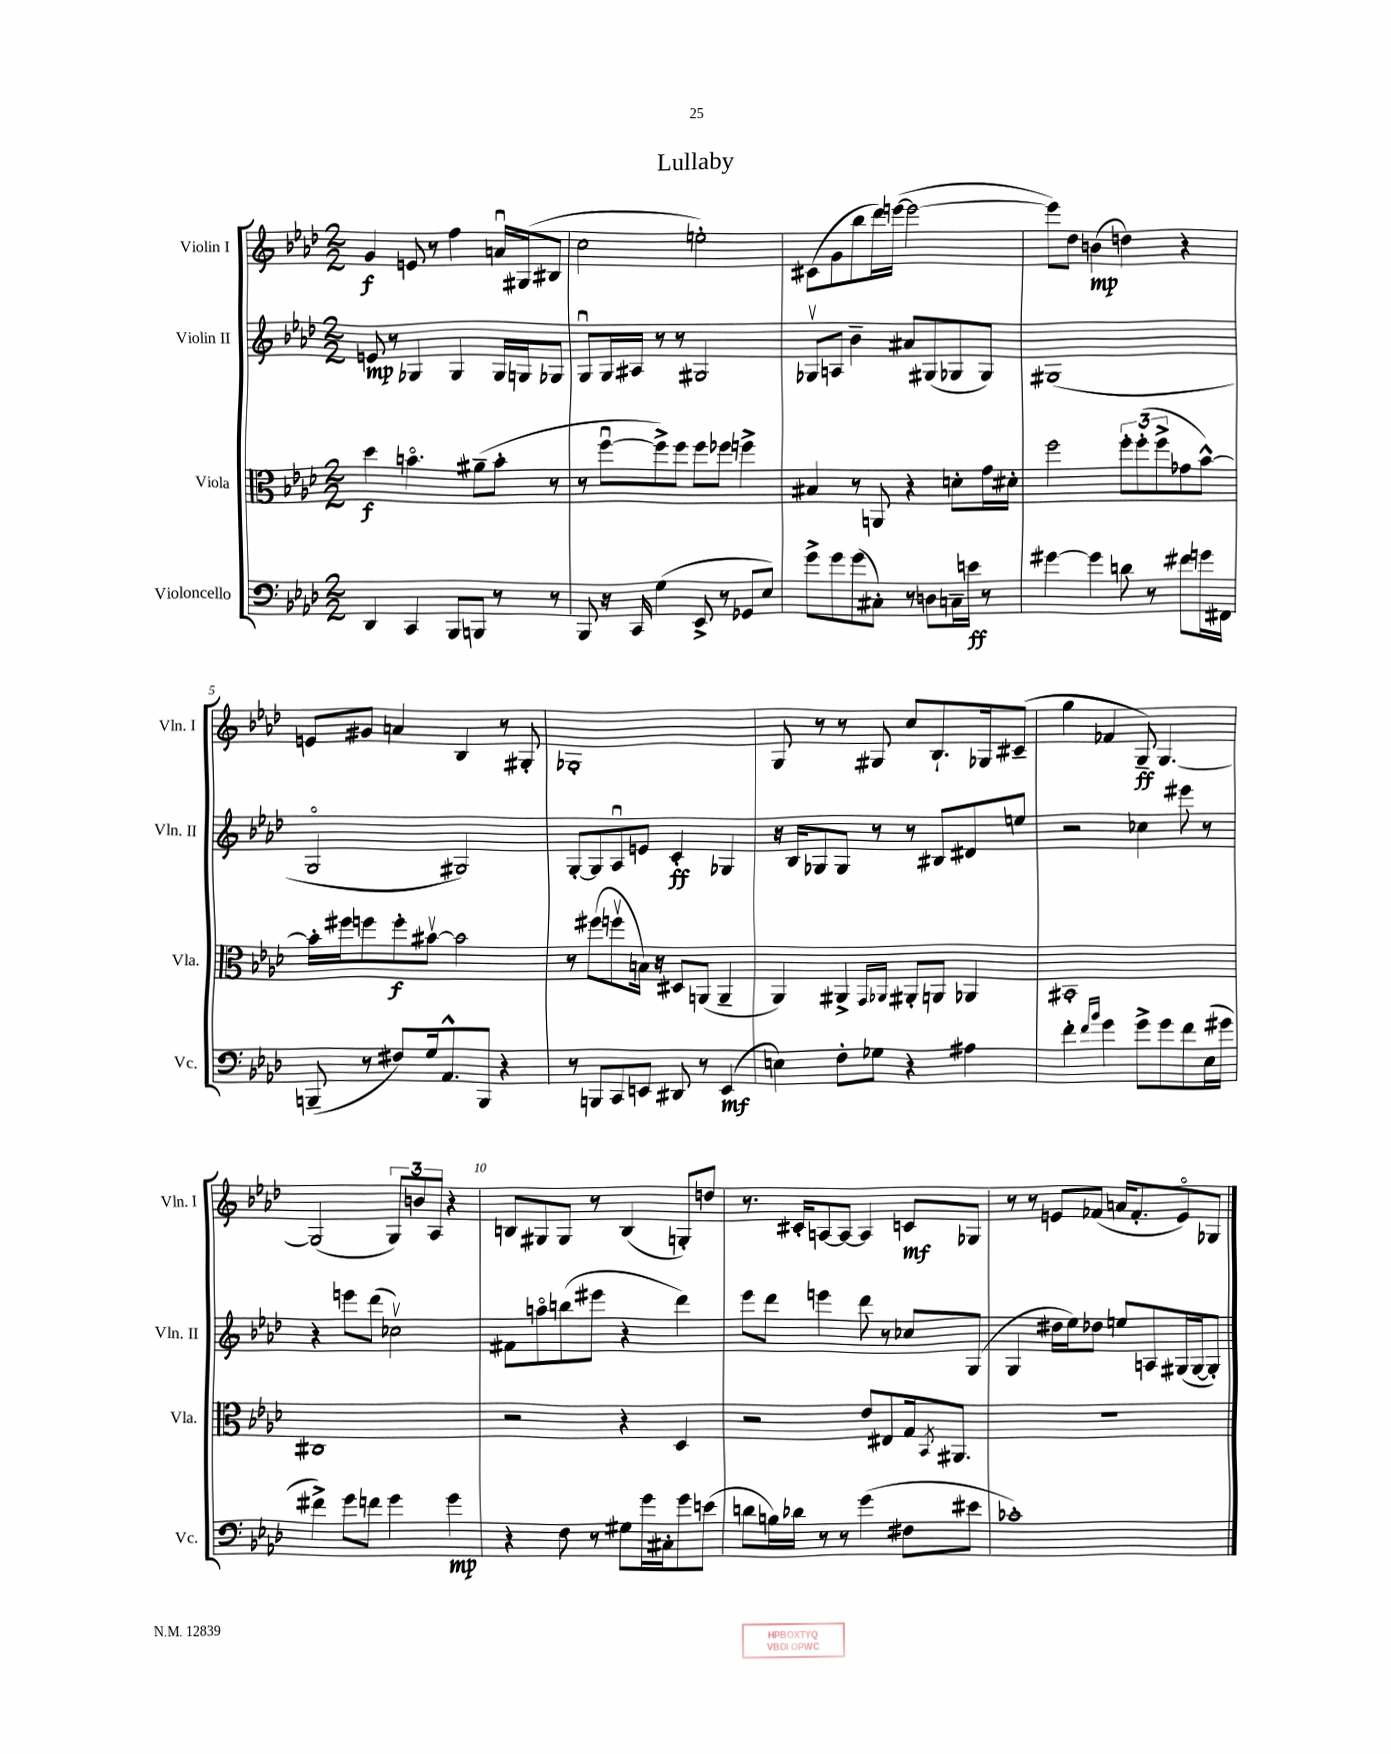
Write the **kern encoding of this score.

**kern	**kern	**kern	**kern
*staff4	*staff3	*staff2	*staff1
*clefF4	*clefC3	*clefG2	*clefG2
*k[b-e-a-d-]	*k[b-e-a-d-]	*k[b-e-a-d-]	*k[b-e-a-d-]
*M2/2	*M2/2	*M2/2	*M2/2
4DD-	4dd-	8e	4g
.	.	8r	.
4CC	4.bo	4G-	8e
.	.	.	8r
8BBB-	.	4G-	4ff
8BBB	(8a#~	.	.
8r	8b'	16G-	16au
.	.	16G	(16G#
8r	8r	8G-	8B#
=	=	=	=
8BBB-	8r	8Gu	2cc
16r	[8ffu	16G	.
16CC	.	16A#	.
(4G	8ff^])	8r	.
.	8ff	8r	.
8EE-^	8ff	2G#	2ee')
8r	8ff-	.	.
8GG-	4ff^	.	.
8E-)	.	.	.
=	=	=	=
8g^	4B#	8G-v	(8c#
8g	.	8A	8g
(8g	8r	4b-~	8bb-
8C#')	8AA	.	16ddd-)
.	.	.	([16eee
8r	4r	8a#	2eee_
8D	.	(8G#	.
16C~	8d'	8G-	.
16e	.	.	.
8r	16g	8G-)	.
.	16d#'	.	.
=	=	=	=
[4g#	2ff	(1G#	8eee])
.	.	.	8dd-
4g#]	.	.	(4b
8d	12ff'	.	4dd)
.	(12ff'	.	.
8r	.	.	.
.	12ff^	.	.
8f#	8g-	.	4r
16g	[8b-^^)	.	.
16FF#	.	.	.
=	=	=	=
(8BBB~	16b-']	2Go	8e
.	16ff#	.	.
8r	8ff	.	8g#
8F#)	8ff'	.	4a
16G	[8b#v	.	.
8.AA-^^	.	.	.
.	2b#]	2G#)	4B-
8BBB	.	.	.
4r	.	.	8r
.	.	.	8G#'
=	=	=	=
8r	8r	[8G'	1G-'
8BBB	(8ff#	8G]	.
8CC	8ffv	8A-u	.
8EE	16B)	8e	.
.	16r	.	.
8DD#	8D#	4c'	.
8r	(8AA	.	.
(4EE	4AA~	4G-	.
=	=	=	=
4E)	4AA-)	16r	8G
.	.	16B-	.
.	.	8G-	8r
8F'	4AA#^	8G-	8r
8G-	.	8r	8G#
.	16qqGG	.	.
.	16qqAA-	.	.
4r	8AA#'	8r	8cc
.	8AA	8B#	8.B-`
4A#	4AA-	8d#	.
.	.	.	16G-
.	.	8ee	(8c#~
=	=	=	=
4f'	1BB#'	2r	4gg
16qqf	.	.	.
16qqb-	.	.	.
4g	.	.	4f-
8g^	.	4cc-	8G~)
8g	.	.	[4.G
8f	.	8eee#	.
(16E-	.	8r	.
16g#	.	.	.
=	=	=	=
4f#^)	1C#	4r	(2G]
8g	.	8eee	.
8f	.	(8ddd-	.
4g	.	2cc-v)	12G)
.	.	.	12b
.	.	.	12A-
4g	.	.	4r
=	=	=	=
4r	2r	8f#	8B
.	.	8aao	8G#
8F	.	(8bb	8G#
8r	.	8eee#	8r
8G#	4r	4r	(4B
16g	.	.	.
16C#'	.	.	.
8g	4D-	4ddd-)	8G')
(8e	.	.	8dd
=	=	=	=
8d	2r	8eee-	8.r
16B)	.	8ddd-	.
16d-	.	.	16c#'
8r	.	4eee	[8A
8r	.	.	8A_
(4g	8e-	8ddd-	4A]
.	8E#	8r	.
8F#	16G	8cc-	8c
.	8qBB-	.	.
.	8.AA#	.	.
8e#	.	(8G	8G-
=	=	=	=
1c-')	1r	4G	8r
.	.	.	8r
.	.	16dd#	8e
.	.	16ee-)	.
.	.	8dd-	(8f-
.	.	8ee	16a
.	.	.	8.f-'
.	.	8A	.
.	.	(16G#	8eo)
.	.	[16G#	.
.	.	8G#'])	8G-
==	==	==	==
*-	*-	*-	*-
